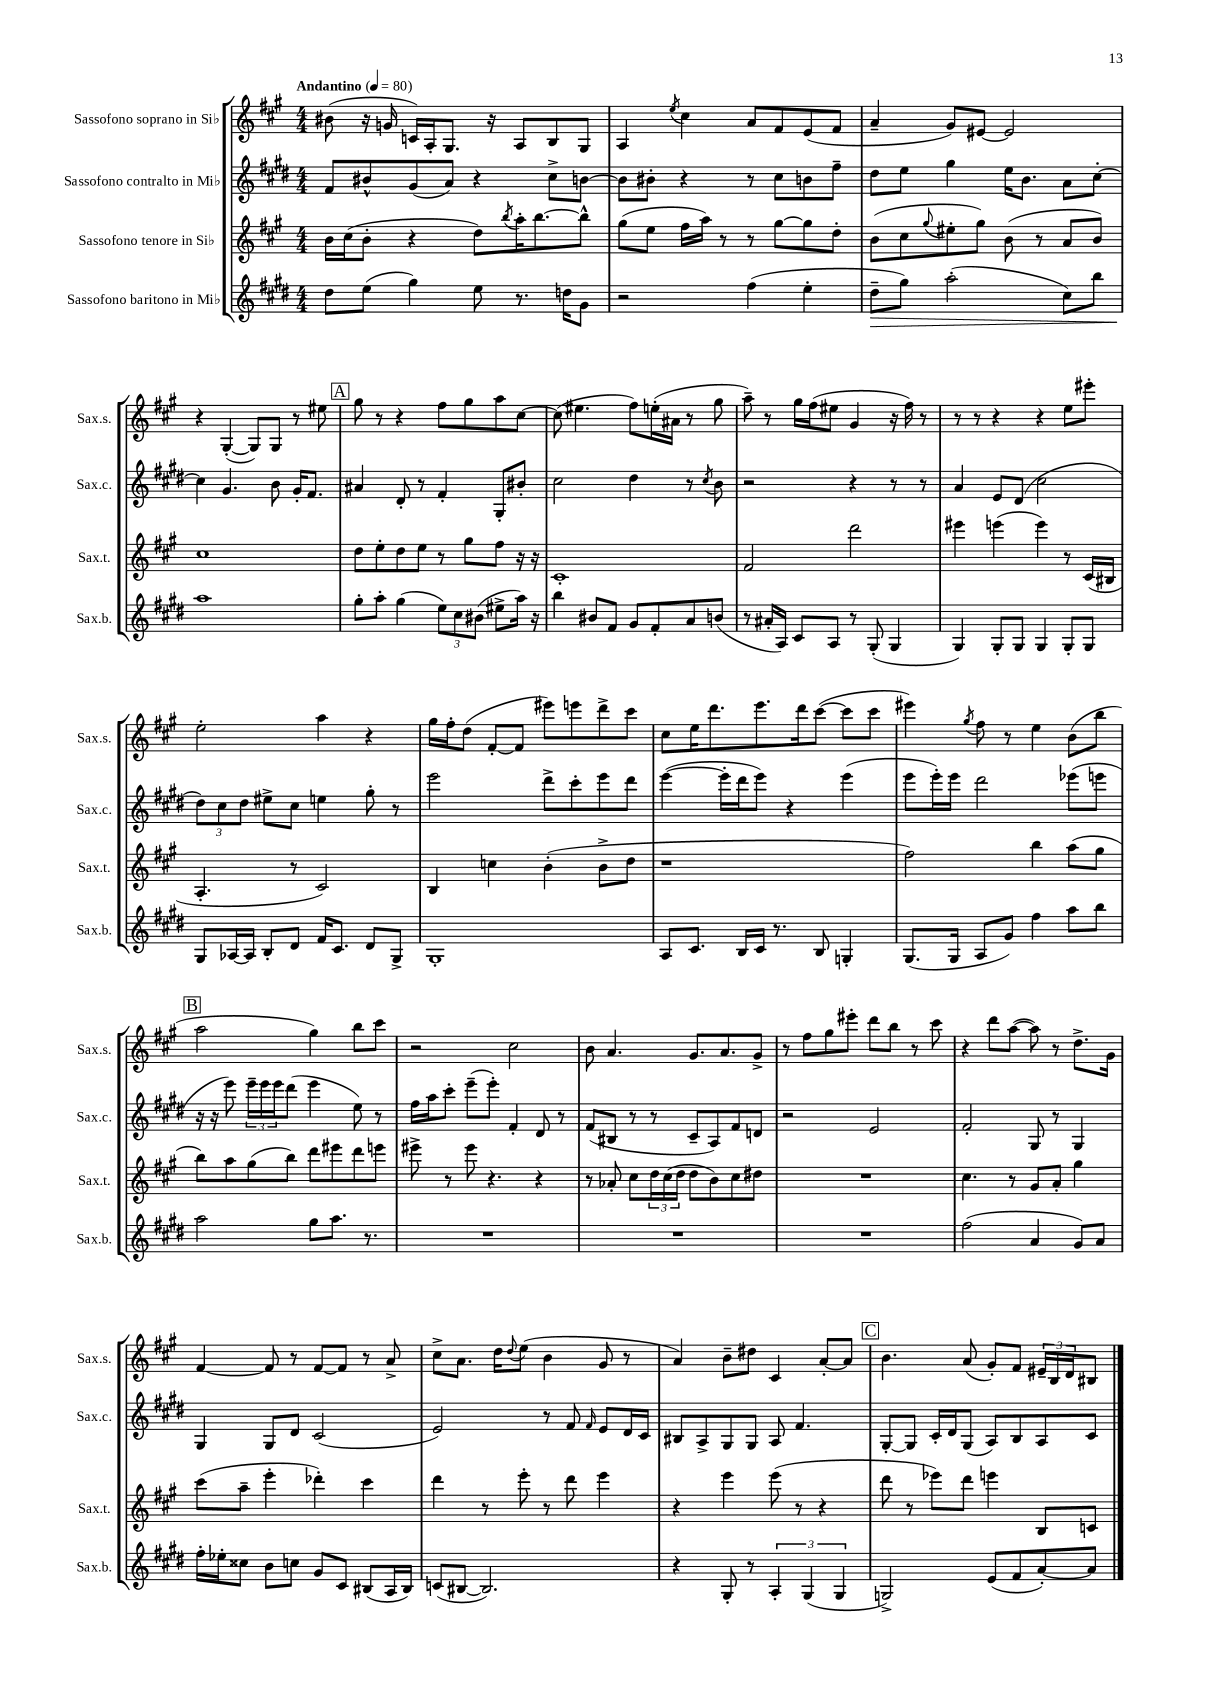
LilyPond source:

<<
\new StaffGroup <<
\new Staff = "s0" \with { instrumentName = "Sassofono soprano in Sib" shortInstrumentName = "Sax.s." } {
    \clef treble \key a \major \numericTimeSignature \time 4/4 \tempo "Andantino" 4 = 80
    bis'8( r16 g'16 c'16) a16-. gis8. r16 a8 b8 gis8 |
    a4 \acciaccatura { e''8 } cis''4 a'8 fis'8 e'8( fis'8 |
    a'4-- gis'8) eis'8~ eis'2 |
    r4 gis4~-.( gis8) gis8 r8 eis''8 |
    \mark \markup { \box "A" } gis''8 r8 r4 fis''8 gis''8 a''8 cis''8~ |
    cis''8( eis''4. fis''8) e''16-.( ais'16 r8 gis''8 |
    a''8--) r8 gis''16 fis''16( eis''8 gis'4 r16 fis''16) r8 |
    r8 r8 r4 r4 e''8 eis'''8-. |
    e''2-. a''4 r4 |
    gis''16 fis''16-. d''8( fis'8~-. fis'8 eis'''8) e'''8 d'''8-> cis'''8 |
    cis''8 e''16 d'''8. e'''8. d'''16 cis'''8~( cis'''8 cis'''8 |
    eis'''4) \acciaccatura { gis''8 } fis''8 r8 e''4 b'8( b''8 |
    \mark \markup { \box "B" } a''2 gis''4) b''8 cis'''8 |
    r2 cis''2 |
    b'8 a'4. gis'8. a'8. gis'8-> |
    r8 fis''8 gis''8 eis'''8-. d'''8 b''8 r8 cis'''8 |
    r4 d'''8 a''8~( a''8) r8 d''8.-> gis'16 |
    fis'4~ fis'8 r8 fis'8~ fis'8 r8 a'8-> |
    cis''8-> a'8. d''16 \appoggiatura { d''8 } e''8( b'4 gis'8 r8 |
    a'4) b'8-- dis''8 cis'4 a'8~-. a'8 |
    \mark \markup { \box "C" } b'4. a'8( gis'8-.) fis'8 \tuplet 3/2 { eis'16-- b16 d'16 } bis8 \bar "|." |
}
\new Staff = "s1" \with { instrumentName = "Sassofono contralto in Mib" shortInstrumentName = "Sax.c." } {
    \clef treble \key e \major \numericTimeSignature \time 4/4
    fis'8 bis'8-^ gis'8( a'8) r4 cis''8-> b'8~ |
    b'8 bis'8-. r4 r8 cis''8 b'8 fis''8-- |
    dis''8 e''8 gis''4 e''16 b'8. a'8 cis''8~-. |
    cis''4 gis'4. b'8 gis'16-. fis'8. |
    \mark \markup { \box "A" } ais'4 dis'8-. r8 fis'4-. gis8-. bis'8-. |
    cis''2 dis''4 r8 \acciaccatura { cis''8 } b'8 |
    r2 r4 r8 r8 |
    a'4 e'8 dis'8( cis''2 |
    \tuplet 3/2 { dis''8) cis''8 dis''8 } eis''8-> cis''8 e''4 gis''8-. r8 |
    e'''2 dis'''8-> cis'''8-. e'''8 dis'''8 |
    e'''4~( e'''16-. dis'''16 e'''8) r4 e'''4( |
    e'''8 e'''16-.) e'''16 dis'''2 ees'''8( e'''8 |
    \mark \markup { \box "B" } r16 r16 e'''8) \tuplet 3/2 { e'''16-- e'''16 e'''16 } dis'''8( e'''4 e''8) r8 |
    fis''16 a''16 cis'''8-. e'''8--( e'''8-.) fis'4-. dis'8 r8 |
    fis'8( bis8 r8 r8 cis'8-- a8) fis'8 d'8 |
    r2 e'2 |
    fis'2-. gis8 r8 gis4 |
    gis4 gis8 dis'8 cis'2( |
    e'2) r8 fis'8 \grace { fis'16 } e'8 dis'16 cis'16 |
    bis8 a8-> gis8 gis8 a8 fis'4. |
    \mark \markup { \box "C" } gis8~-. gis8 cis'16-. dis'16 gis8( a8) b8 a8 cis'8 \bar "|." |
}
\new Staff = "s2" \with { instrumentName = "Sassofono tenore in Sib" shortInstrumentName = "Sax.t." } {
    \clef treble \key a \major \numericTimeSignature \time 4/4
    b'16 cis''16( b'8-. r4 d''8) \acciaccatura { b''8 } a''16-. b''8.~ b''8-^ |
    gis''8( e''8 fis''16 a''16) r8 r8 gis''8~ gis''8 d''8-. |
    b'8( cis''8 \appoggiatura { gis''8 } eis''8-. gis''8) b'8( r8 a'8 b'8) |
    cis''1 |
    \mark \markup { \box "A" } d''8 e''8-. d''8 e''8 r8 gis''8 fis''8 r16 r16 |
    cis'1-. |
    fis'2 d'''2 |
    eis'''4 e'''4( e'''4) r8 cis'16( bis16 |
    a4.-. r8 cis'2) |
    b4 c''4 b'4-.( b'8-> d''8 |
    r1 |
    fis''2) b''4 a''8( gis''8 |
    \mark \markup { \box "B" } b''8) a''8 gis''8( b''8) d'''8 eis'''8 d'''8 e'''8 |
    eis'''8-> r8 eis'''8 r4. r4 |
    r8 aes'8-. cis''8 \tuplet 3/2 { d''16 cis''16( d''16 } d''8 b'8) cis''8 dis''8 |
    R1 |
    cis''4. r8 gis'8 a'8-. gis''4 |
    cis'''8( a''8-- e'''4-. des'''4-.) cis'''4 |
    d'''4 r8 e'''8-. r8 d'''8 e'''4 |
    r4 e'''4 e'''8( r8 r4 |
    \mark \markup { \box "C" } d'''8 r8 ees'''8) d'''8 e'''4 b8 c'8 \bar "|." |
}
\new Staff = "s3" \with { instrumentName = "Sassofono baritono in Mib" shortInstrumentName = "Sax.b." } {
    \clef treble \key e \major \numericTimeSignature \time 4/4
    dis''8 e''8( gis''4) e''8 r8. d''16 gis'8 |
    r2 fis''4( e''4-. |
    dis''8--\> gis''8) a''2-.( cis''8) b''8 |
    a''1\! |
    \mark \markup { \box "A" } gis''8-. a''8-. gis''4( \tuplet 3/2 { e''8) cis''8 bis'8( } eis''8-> a''16) r16 |
    b''4 bis'8 fis'8 gis'8 fis'8-. a'8 b'8( |
    r8 ais'16-. a16) cis'8 a8 r8 gis8-.( gis4 |
    gis4) gis8-. gis8 gis4 gis8-. gis8 |
    gis8 aes16~ aes16 b8-. dis'8 fis'16 cis'8. dis'8 gis8-> |
    gis1-. |
    a8 cis'8. b16 cis'16 r8. b8 g4-. |
    gis8.( gis16 a8 gis'8) fis''4 a''8 b''8 |
    \mark \markup { \box "B" } a''2 gis''8 a''8. r8. |
    R1 |
    R1 |
    R1 |
    fis''2( a'4 gis'8) a'8 |
    fis''16-. ees''16-. cisis''8 b'8 c''8 gis'8 cis'8 bis8( a16 bis16) |
    c'8( bis8~ bis2.) |
    r4 gis8-. r8 \tuplet 3/2 { a4-. gis4( gis4 } |
    \mark \markup { \box "C" } g2->) e'8( fis'8 a'8~-.) a'8 \bar "|." |
}
>>
>>
\layout { \context { \Score \remove "Bar_number_engraver" } }
